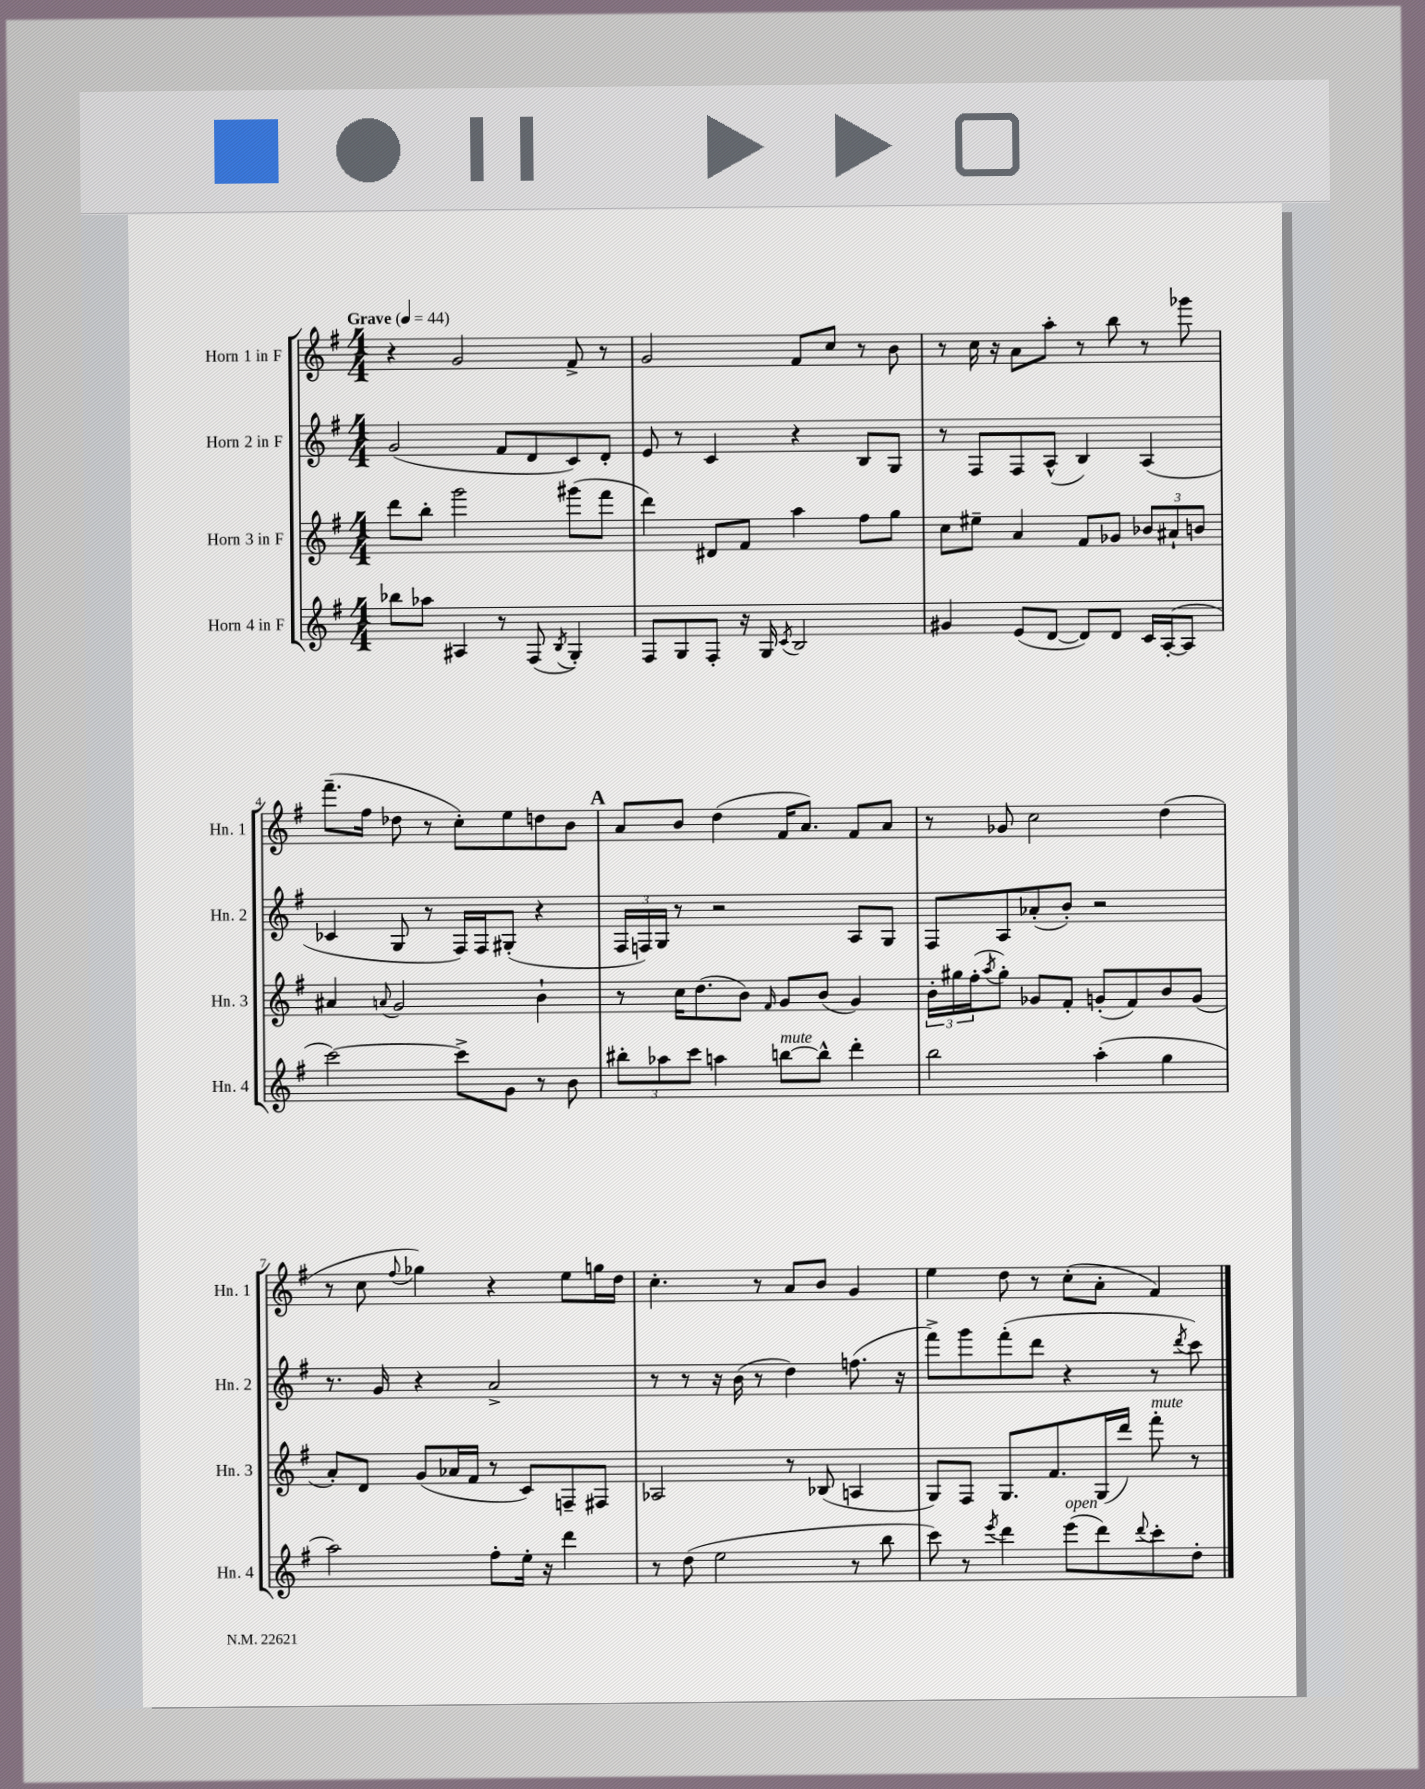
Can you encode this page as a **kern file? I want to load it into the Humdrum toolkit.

**kern	**kern	**kern	**kern
*part4	*part3	*part2	*part1
*staff4	*staff3	*staff2	*staff1
*I"Horn 4 in F	*I"Horn 3 in F	*I"Horn 2 in F	*I"Horn 1 in F
*I'Hn. 4	*I'Hn. 3	*I'Hn. 2	*I'Hn. 1
*clefG2	*clefG2	*clefG2	*clefG2
*k[f#]	*k[f#]	*k[f#]	*k[f#]
*M4/4	*M4/4	*M4/4	*M4/4
*MM44	*MM44	*MM44	*MM44
=1	=1	=1	=1
!	!	!	!LO:TX:a:B:t=Grave
8bb-X\L	8ddd\L	(2g/	4r
8aa-X\J	8bb'\J	.	.
4A#X/	2ggg\	.	2g/
8r	.	8f#/L	.
(8F#/	.	8d/	.
8qB/	.	.	.
4G'/)	(8ggg#X\L	8c/)	8f#^/
.	8fff#\J	8d'/J	8r
=2	=2	=2	=2
8F#/L	4ddd\)	8e/	2g/
8G/	.	8r	.
8F#'/J	8d#X/L	4c/	.
16r	8f#/J	.	.
16G/	.	.	.
8qc/	.	.	.
2B/	4aa\	4r	8f#/L
.	.	.	8cc/J
.	8ff#\L	8B/L	8r
.	8gg\J	8G/J	8b\
=3	=3	=3	=3
4g#X/	8cc\L	8r	8r
.	8ee#X~\J	8F#/L	16cc\
.	.	.	16r
(8e/L	4a/	8F#/	8a\L
[8d/J	.	(8A^^/J	8aa'\J
8d/L])	8f#/L	4B/)	8r
8d/J	8g-X/J	.	8bb\
16c/LL	12b-X/L	(4A/	8r
([16A'/J	.	.	.
.	12a#X`/	.	.
8A/J]	.	.	8ggg-X\
.	12bn/J	.	.
!!LO:LB:g=z
=4	=4	=4	=4
[2ccc\)	4a#X/	4c-X/	(8.fff#~\L
.	.	.	16ff#\Jk
.	8qqan/	.	.
.	2g/	8G/	8dd-X\
.	.	8r	8r
8ccc^\L]	.	16F#/LL)	8cc'\L)
.	.	16F#/J	.
8g\J	.	(8G#X'/J	8ee\
8r	4b`\	4r	8ddn\
8b\	.	.	8b\J
!!LO:REH:place=s1:t=A
=5	=5	=5	=5
12bb#X'\L	8r	24F#/LL	8a/L
.	.	24Fn/)	.
12aa-X\	.	24G/JJ	.
.	16cc\KL	8r	8b/J
12ccc\J	.	.	.
.	(8.dd\	.	.
4aan\	.	2r	(4dd\
.	8b\J)	.	.
.	16qqf#/	.	.
!LO:TX:a:i:t=mute	!	!	!
[8bbn\L	8g/L	.	16f#/KL
.	.	.	8.a/J)
8bb^^\J]	(8b/J	.	.
4ddd'\	4g/)	8A/L	8f#/L
.	.	8G/J	8a/J
=6	=6	=6	=6
2bb\	24b'\LL	8F#/L	8r
.	24gg#X\	.	.
.	(24ff#'\J	.	.
.	8qaa/	.	.
.	8gg#'\J)	8A/	8g-X/
.	8g-X/L	(8a-X'/	2cc\
.	8f#'/J	8b'/J)	.
(4aa'\	(8gn'/L	2r	.
.	8f#/)	.	.
4gg\	8b/	.	(4dd\
.	(8g/J	.	.
!!LO:LB:g=z
=7	=7	=7	=7
2aa\)	8a'/L)	8.r	8r
.	8d/J	.	8cc\
.	.	16g/	.
.	.	.	8qqff#/
.	(8g/L	4r	4gg-X\)
.	16a-X/L	.	.
.	16f#/JJ	.	.
8ff#'\L	8r	2a^/	4r
16ee'\Jk	8c/L)	.	.
16r	.	.	.
4ddd\	8Fn~/	.	8ee\L
.	8F#X/J	.	16ggn\L
.	.	.	16dd\JJ
=8	=8	=8	=8
8r	2A-X/	8r	4.cc'\
(8dd\	.	8r	.
2ee\	.	16r	.
.	.	(16b\	.
.	.	8r	8r
.	8r	4dd\)	8a/L
.	(8B-X/	.	8b/J
8r	4An/	(8.ffn\	4g/
8bb\	.	.	.
.	.	16r	.
=9	=9	=9	=9
8ccc\)	8G/L)	8fff#^\L)	4ee\
8r	8F#/J	8ggg\	.
8qeee/	.	.	.
4ddd\	8.G/L	(8fff#'\	8dd\
.	.	8ddd\J	8r
.	8.f#/	.	.
!LO:TX:a:i:t=open	!	!	!
(8eee\L	.	4r	(8cc'\L
8ddd\)	(16G/L	.	8a'\J
.	16ddd/JJ)	.	.
8qqddd/	.	.	.
!	!LO:TX:a:i:t=mute	!	!
8ccc'\	8fff#'\	8r	4f#/)
.	.	8qddd/	.
8dd'\J	8r	8ccc\)	.
==	==	==	==
*-	*-	*-	*-
